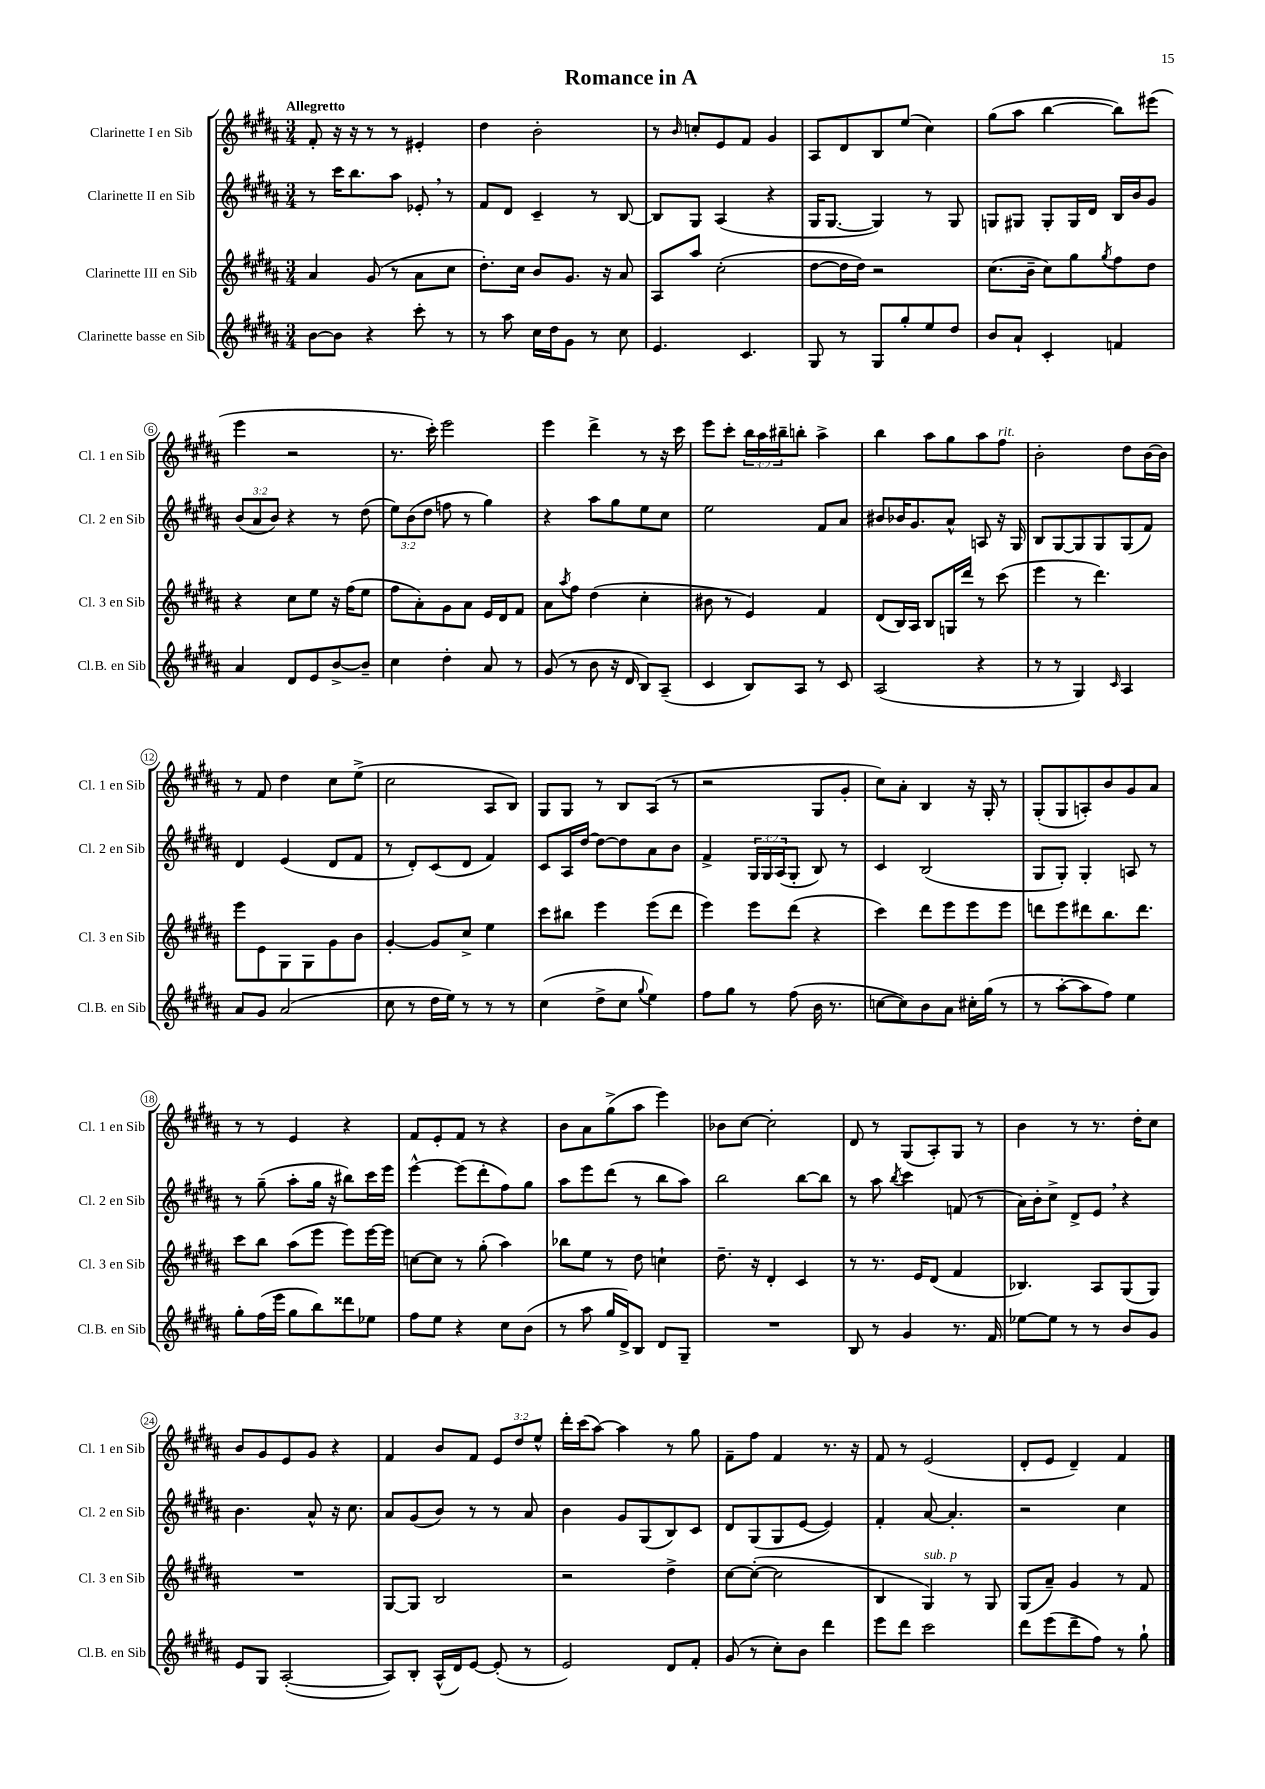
\header { title = "Romance in A" }
<<
\new StaffGroup <<
\new Staff = "s0" \with { instrumentName = "Clarinette I en Sib" shortInstrumentName = "Cl. 1 en Sib" } {
    \clef treble \key b \major \numericTimeSignature \time 3/4 \override Staff.TupletNumber.text = #tuplet-number::calc-fraction-text \tempo "Allegretto"
    fis'8-. r16 r16 r8 r8 eis'4-. |
    dis''4 b'2-. |
    r8 \grace { b'16 } c''8-. e'8 fis'8 gis'4 |
    ais8 dis'8 b8 e''8( cis''4) |
    gis''8( ais''8 b''4~ b''8) eis'''8( |
    e'''4 r2 |
    r8. cis'''16-.) e'''2 |
    e'''4 dis'''4-> r8 r16 cis'''16 |
    e'''8 cis'''8-. \tuplet 3/2 { b''16 ais''16 bis''16-- } b''8-. ais''4-> |
    b''4 ais''8 gis''8 ais''8 fis''8^\markup { \italic "rit." } |
    b'2-. dis''8 b'16~ b'16 |
    r8 fis'8 dis''4 cis''8 e''8->( |
    cis''2 ais8 b8) |
    gis8 gis8 r8 b8 ais8( r8 |
    r2 gis8 gis'8-. |
    cis''8) ais'8-. b4 r16 gis16-. r8 |
    gis8-.( gis8 a8-.) b'8 gis'8 ais'8 |
    r8 r8 e'4 r4 |
    fis'8 e'8-. fis'8 r8 r4 |
    b'8 ais'8 gis''8->( ais''8 e'''4) |
    bes'8 cis''8~ cis''2-. |
    dis'8 r8 gis8( ais8-.) gis8 r8 |
    b'4 r8 r8. dis''16-. cis''8 |
    b'8 gis'8 e'8 gis'8 r4 |
    fis'4 b'8 fis'8 \tuplet 3/2 { e'8 dis''8 e''8-^ } |
    dis'''16-. cis'''16( ais''8~) ais''4 r8 gis''8 |
    fis'8-- fis''8 fis'4 r8. r16 |
    fis'8 r8 e'2( |
    dis'8-. e'8 dis'4--) fis'4 \bar "|." |
}
\new Staff = "s1" \with { instrumentName = "Clarinette II en Sib" shortInstrumentName = "Cl. 2 en Sib" } {
    \clef treble \key b \major \numericTimeSignature \time 3/4 \override Staff.TupletNumber.text = #tuplet-number::calc-fraction-text
    r8 cis'''16 b''8. ais''8 ees'8-. \breathe r8 |
    fis'8 dis'8 cis'4-- r8 b8~ |
    b8 gis8 ais4( r4 |
    gis16 gis8.~ gis4) r8 gis8 |
    g8 gis8 gis8-. gis16 dis'16 b16 b'16 gis'8 |
    \tuplet 3/2 { b'8( ais'8 b'8) } r4 r8 dis''8( |
    \tuplet 3/2 { e''8) b'8( dis''8 } f''8 r8 gis''4) |
    r4 ais''8 gis''8 e''8 cis''8 |
    e''2 fis'8 ais'8 |
    bis'8 bes'16 gis'8. ais'8-^ a8 r16 gis16 |
    b8 gis8~ gis8 gis8 gis8( fis'8) |
    dis'4 e'4( dis'8 fis'8 |
    r8 dis'8-.) cis'8( dis'8 fis'4) |
    cis'8 ais16 dis''16~ dis''8~ dis''8 ais'8 b'8 |
    fis'4-> \tuplet 3/2 { gis16 gis16 ais16( } gis8-. b8) r8 |
    cis'4 b2( |
    gis8 gis8-.) gis4-. a8 r8 |
    r8 gis''8--( ais''8-. gis''16 r16 bis''8) cis'''16 e'''16 |
    e'''4~-^ e'''8( dis'''8-. fis''8) gis''8 |
    ais''8 e'''8 dis'''8( r8 b''8 ais''8) |
    b''2 b''8~ b''8 |
    r8 ais''8 \acciaccatura { b''8 } cis'''4 f'8( r8 |
    ais'16) b'16-. cis''8-> dis'8-> e'8 \breathe r4 |
    b'4. ais'8-^ r16 cis''8. |
    ais'8 gis'8( b'8) r8 r8 ais'8 |
    b'4 gis'8 gis8( b8) cis'8 |
    dis'8 gis8( gis8 e'8~ e'4) |
    fis'4-. ais'8~ ais'4.-. |
    r2 cis''4 \bar "|." |
}
\new Staff = "s2" \with { instrumentName = "Clarinette III en Sib" shortInstrumentName = "Cl. 3 en Sib" } {
    \clef treble \key b \major \numericTimeSignature \time 3/4
    ais'4 gis'8( r8 ais'8 cis''8 |
    dis''8.-.) cis''16 b'8 gis'8. r16 ais'8 |
    ais8 ais''8 cis''2-.( |
    dis''8~ dis''16 dis''16) r2 |
    cis''8.( b'16-- cis''8) gis''8 \acciaccatura { gis''8 } fis''8 dis''8 |
    r4 cis''8 e''8 r16 fis''16( e''8 |
    fis''8 ais'8-.) gis'8 ais'8 e'16 dis'16 fis'8 |
    ais'8 \acciaccatura { ais''8 } fis''8 dis''4( cis''4-. |
    bis'8 r8 e'4) fis'4 |
    dis'8( b16) ais16 b8 g16 dis'''16 r8 cis'''8( |
    e'''4 r8 dis'''4.) |
    e'''8 e'8 gis8 gis8 gis'8 b'8 |
    gis'4~-. gis'8 cis''8-> e''4 |
    cis'''8 bis''8 e'''4 e'''8( dis'''8 |
    e'''4) e'''8 dis'''8( r4 |
    cis'''4) dis'''8 e'''8 e'''8 e'''8 |
    d'''8 e'''8 dis'''8 b''8. dis'''8. |
    cis'''8 b''8 ais''8( e'''8 e'''8) e'''16~ e'''16 |
    c''8~ c''8 r8 gis''8-.( ais''4) |
    bes''8 e''8 r8 dis''8 c''4-! |
    dis''8.-- r16 dis'4-. cis'4 |
    r8 r8. e'16 dis'8( fis'4 |
    bes4.) ais8 gis8( gis8) |
    R2. |
    gis8~ gis8 b2 |
    r2 dis''4-> |
    cis''8~ cis''8~-.( cis''2 |
    b4 gis4^\markup { \italic "sub. p" }) r8 gis8 |
    gis8( ais'8--) gis'4 r8 fis'8 \bar "|." |
}
\new Staff = "s3" \with { instrumentName = "Clarinette basse en Sib" shortInstrumentName = "Cl.B. en Sib" } {
    \clef treble \key b \major \numericTimeSignature \time 3/4
    b'8~ b'8 r4 cis'''8-. r8 |
    r8 ais''8 cis''16 dis''16 gis'8 r8 cis''8 |
    e'4. cis'4. |
    gis8 r8 gis8 gis''8-. e''8 dis''8 |
    b'8 ais'8-! cis'4-. f'4 |
    ais'4 dis'8 e'8 b'8~-> b'8-- |
    cis''4 dis''4-. ais'8 r8 |
    gis'8( r8 b'8 r16 dis'16 b8) ais8--( |
    cis'4 b8) ais8 r8 cis'8 |
    ais2( r4 |
    r8 r8 gis4) \grace { cis'16 } ais4 |
    ais'8 gis'8 ais'2( |
    cis''8 r8 dis''16 e''16) r8 r8 r8 |
    cis''4( dis''8-> cis''8 \appoggiatura { gis''8 } e''4) |
    fis''8 gis''8 r8 fis''8( b'16 r8. |
    c''8~ c''8) b'8 ais'8 cis''16-. gis''16( r8 |
    r8 ais''8~-. ais''8 fis''8) e''4 |
    gis''8-. fis''16( e'''16 gis''8 b''8) disis'''8 ees''8 |
    fis''8 e''8 r4 cis''8 b'8( |
    r8 ais''8 gis''16 dis'16->) b8 dis'8 gis8-- |
    R2. |
    b8 r8 gis'4 r8. fis'16 |
    ees''8~ ees''8 r8 r8 b'8 gis'8 |
    e'8 gis8 ais2~-.( |
    ais8) b8-. ais16-^( dis'16) e'8~ e'8-.( r8 |
    e'2) dis'8 fis'8-. |
    gis'8( r8 cis''8-.) b'8 dis'''4 |
    e'''8 dis'''8 cis'''2 |
    dis'''8 e'''8( dis'''8-- fis''8) r8 gis''8-! \bar "|." |
}
>>
>>
\layout { \context { \Score \override BarNumber.stencil = #(make-stencil-circler 0.1 0.3 ly:text-interface::print) } }
